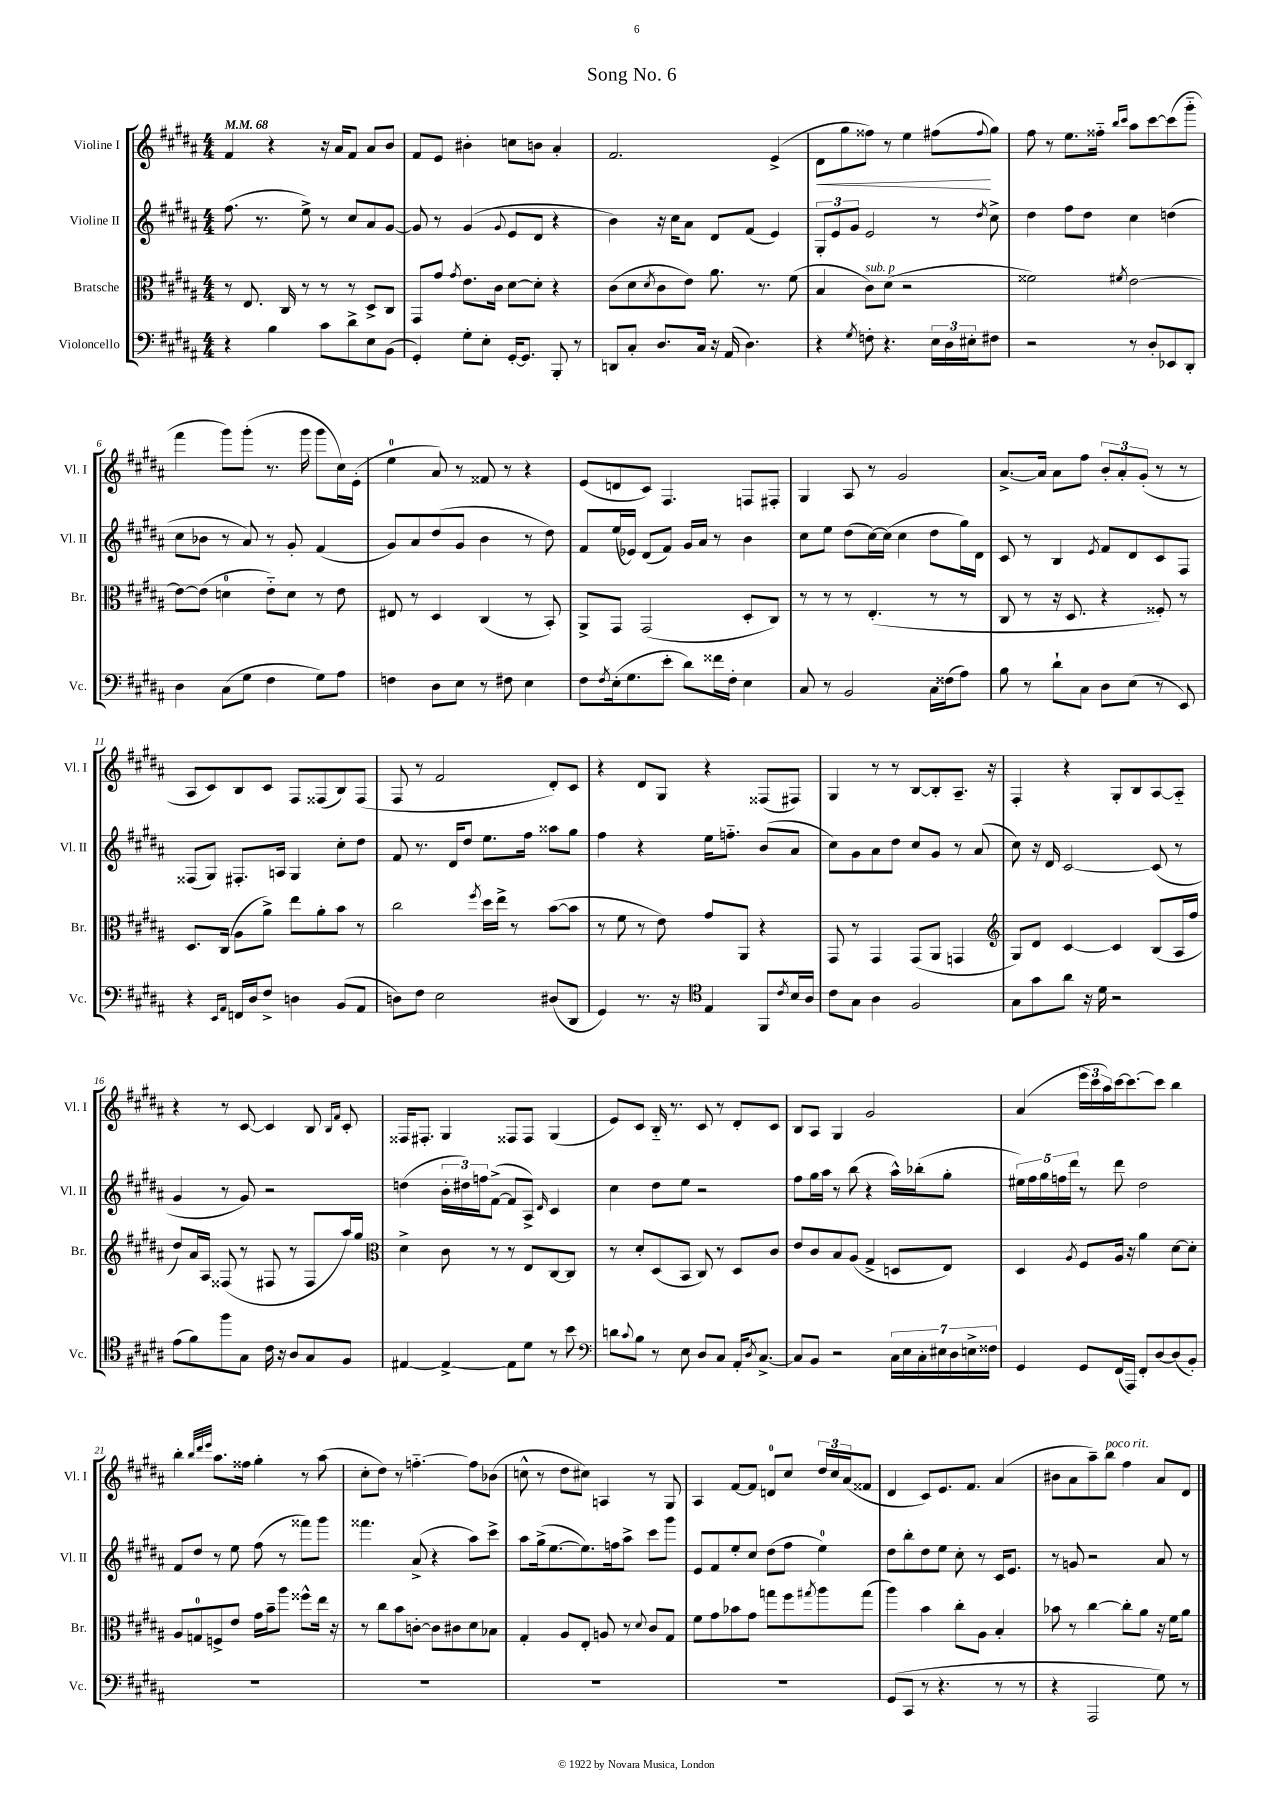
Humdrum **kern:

**kern	**kern	**kern	**kern	**dynam
*part4	*part3	*part2	*part1	*part1
*staff4	*staff3	*staff2	*staff1	*staff1
*I"Violoncello	*I"Bratsche	*I"Violine II	*I"Violine I	*
*I'Vc.	*I'Br.	*I'Vl. II	*I'Vl. I	*
*clefF4	*clefC3	*clefG2	*clefG2	*
*k[f#c#g#d#a#]	*k[f#c#g#d#a#]	*k[f#c#g#d#a#]	*k[f#c#g#d#a#]	*
*M4/4	*M4/4	*M4/4	*M4/4	*
*MM68	*MM68	*MM68	*MM68	*
=1	=1	=1	=1	=1
4r	8r	(8.ff#\	4f#/	.
.	8.E/	.	.	.
.	.	8.r	.	.
4B\	.	.	4r	.
.	16C#/	.	.	.
.	8r	8ee^\)	.	.
8c#\L	8r	8r	16r	.
.	.	.	16a#/KL	.
8d#^\	8r	8cc#/L	8f#/J	.
8E\	8D#^/L	8a#/	8a#/L	.
(8BB\J	8C#/J	[8g#/J	8b/J	.
=2	=2	=2	=2	=2
4GG#'/)	8GG#/L	8g#/]	8f#/L	.
.	8g#/J	8r	8e/J	.
.	8qg#/	.	.	.
8G#'\L	8.e\L	(4g#/	4b#X'\	.
8E'\J	.	.	.	.
.	16c#\Jk	.	.	.
.	.	8qqg#/	.	.
[16GG#'/KL	[8d#\L	8e/L	8ccn\L	.
8.GG#/J]	.	.	.	.
.	8d#'\J]	8d#/J	8bn\J	.
8BBB'/	4r	4r	4a#'/	.
8r	.	.	.	.
=3	=3	=3	=3	=3
8DDn/L	(8c#\L	4b\)	2.f#/	.
8C#'/J	8d#\	.	.	.
.	8qd#/	.	.	.
8.D#/L	8c#\	16r	.	.
.	.	16cc#\KL	.	.
.	8e\J)	8a#\J	.	.
16C#/Jk	.	.	.	.
16r	8.a#\	8d#/L	.	.
(16AA#/	.	.	.	.
4.D#\)	.	(8f#/J	.	.
.	8.r	.	.	.
.	.	4e/)	(4e^/	.
.	(8f#\	.	.	.
=4	=4	=4	=4	=4
!	!	!	!	!LO:HP:b
4r	4B/	12G#'/L	8d#\L	<
.	.	12e/	.	.
.	.	.	8gg#\	.
.	.	12g#/J	.	.
8qG#/	.	.	.	.
!	!LO:TX:a:i:t=sub. p	!	!	!
8Fn'\	8c#\L)	2e/	8ff##X\J)	.
4.r	(8d#\J	.	8r	.
.	2r	.	4ee\	.
24E\LL	.	8r	(8ff#X\L	.
24D#\	.	.	.	.
24E#X'\J	.	.	.	.
.	.	8qdd#/	8qqff#/	.
8F#X\J	.	8cc#^\	8gg#\J)	[
=5	=5	=5	=5	=5
2r	2f##X\)	4dd#\	8ff#\	.
.	.	.	8r	.
.	.	8ff#\L	8.ee\L	.
.	.	8dd#\J	.	.
.	.	.	16ff##X\Jk	.
.	.	.	16qqbb/LL	.
.	8qf#X/	.	16qqccc#/JJ	.
8r	[2e\	4cc#\	8aa#\L	.
8D#'/L	.	.	[8ccc#\	.
8EE-X/	.	(4ddn\	(8ccc#\]	.
8DD#'/J	.	.	8ggg#\J	.
!!LO:LB:g=z
=6	=6	=6	=6	=6
4D#\	8e\L_	8cc#\L	4fff#\	.
.	(8e\J]	8b-X\J	.	.
(8C#\L	4dn\	8r	8ggg#\L)	.
8G#\J	.	8a#/)	(8ggg#'\J	.
4F#\	8e\L)	8r	8.r	.
.	8d\J	8g#'/	.	.
.	.	.	16ggg#\	.
8G#\L)	8r	(4f#/	8ggg#\L	.
8A#\J	8e\	.	16cc#\L)	.
.	.	.	(16e'\JJ	.
=7	=7	=7	=7	=7
4Fn\	8E#X/	8g#/L)	4ee\	.
.	8r	8a#/	.	.
8D#\L	4D#/	(8dd#/	8a#/)	.
8E\J	.	8g#/J	8r	.
8r	(4C#/	4b\	8f##X/	.
8F#X\	.	.	8r	.
4E\	8r	8r	4r	.
.	8BB'/)	8dd#\)	.	.
=8	=8	=8	=8	=8
8F#\L	8AA#^/L	8f#/L	(8e/L	.
8qF#/	.	.	.	.
(16E'\k	8GG#/J	(16ee/L	8dn/	.
8.G#\	.	16e-X/JJ)	.	.
.	(2GG#/	(8d#/L	8c#/J)	.
8e'\J	.	8f#/J)	4.F#/	.
8d#\L)	.	16g#/LL	.	.
.	.	16a#/JJ	.	.
16f##X\L	.	8r	.	.
16F#'\JJ	.	.	.	.
4E\	8D#'/L	4b\	8Fn/L	.
.	8C#/J)	.	8F#X'/J	.
=9	=9	=9	=9	=9
8C#/	8r	8cc#\L	4G#/	.
8r	8r	8ee\J	.	.
2BB/	8r	(8dd#\L	8A#/	.
.	(4.E'/	[16cc#\L)	8r	.
.	.	(16cc#\JJ]	.	.
.	.	4cc#\	2g#/	.
16C#\LL	8r	8dd#\L	.	.
(16F##X\J	.	.	.	.
8A#\J)	8r	16gg#\L)	.	.
.	.	16d#\JJ	.	.
=10	=10	=10	=10	=10
8B\	8C#/	8c#/	[8.a#^/L	.
8r	8r	8r	.	.
.	.	.	16a#/Jk]	.
8d#`\L	16r	4B/	8a#\L	.
.	8.D#/	.	.	.
8C#\J	.	.	8ff#\J	.
.	.	8qe/	.	.
8D#\L	4r	8f#/L	12b'/L	.
.	.	.	12a#'/	.
(8E\J	.	8d#/	.	.
.	.	.	(12g#'/J	.
8r	8F##X'/)	8c#/	8r	.
8EE/)	8r	8F#/J	8r	.
!!LO:LB:g=z
=11	=11	=11	=11	=11
4r	8.D#/L	(8F##X/L	8A#/L	.
.	.	8G#/J)	8c#/)	.
.	(16C#/Jk	.	.	.
16qqEE/LL	.	.	.	.
16qqAA#/JJ	.	.	.	.
16FFn/LL	8A#\L	8.F#X'/L	8B/	.
16D#/J	.	.	.	.
8F#^/J	8a#^\J)	.	8c#/J	.
.	.	16An/Jk	.	.
4Dn\	8ee\L	4G#/	8F#/L	.
.	8a#'\	.	(8F##X/	.
(8BB/L	8b\J	8cc#'\L	8B/)	.
8AA#/J	8r	8dd#\J	(8F##/J	.
=12	=12	=12	=12	=12
8Dn\L)	2cc#\	8f#/	8F#/	.
8F#\J	.	8.r	8r	.
2E\	.	.	2f#/	.
.	.	16d#/KL	.	.
.	.	8dd#/J	.	.
.	8qff#/	.	.	.
.	16dd#\LL	8.ee\L	.	.
.	16ee^\JJ	.	.	.
.	8r	.	.	.
.	.	16ff#\Jk	.	.
(8D#X/L	([8b\L	8aa##X\L	8d#'/L)	.
8DD#/J	8b\J]	8gg#\J	8c#/J	.
=13	=13	=13	=13	=13
4GG#/)	8r	4ff#\	4r	.
.	8f#\	.	.	.
8.r	8r	4r	8d#/L	.
.	8e\)	.	8G#/J	.
16r	.	.	.	.
*clefC4	*	*	*	*
4E/	8g#/L	16ee\KL	4r	.
.	.	8.ffn\J	.	.
.	8AA#/J	.	.	.
8FF#/L	4r	(8b/L	(8F##X/L	.
8qc#/	.	.	.	.
16B/L	.	8a#/J	8F#X/J)	.
16A#/JJ	.	.	.	.
=14	=14	=14	=14	=14
8c#\L	8GG#/	8cc#\L)	4G#/	.
8G#\J	8r	8g#\	.	.
4A#\	4GG#/	8a#\	8r	.
.	.	8dd#\J	8r	.
2F#/	(8GG#/L	8cc#/L	[8B/L	.
.	8AA#/J	8g#/J	8B'/]	.
.	4GGn/	8r	8.A#~/J	.
.	.	(8a#/	.	.
.	.	.	16r	.
=15	=15	=15	=15	=15
*	*clefG2	*	*	*
8G#\L	8G#/L)	8cc#\)	4F#'/	.
8g#\	8d#/J	16r	.	.
.	.	16d#/	.	.
8a#\J	[4c#/	[2c#/	4r	.
16r	.	.	.	.
16d#\	.	.	.	.
2r	4c#/]	.	8G#'/L	.
.	.	.	8B/	.
.	(8B/L	(8c#/]	[8A#/	.
.	16A#/L	8r	8A#/J]	.
.	16ff#/JJ	.	.	.
!!LO:LB:g=z
=16	=16	=16	=16	=16
(8e\L	8dd#/L)	4g#/	4r	.
8f#\)	16a#/L	.	.	.
.	16A#/JJ	.	.	.
8ff#\	(8F##X/	8r	8r	.
8G#\J	8r	8g#/)	[8c#/	.
16c#\	8F#X/	2r	4c#/]	.
16r	.	.	.	.
8A#/L	8r	.	.	.
8G#/	8F#/L	.	8B/	.
.	.	.	16qqB/LL	.
.	.	.	16qqf#/JJ	.
8F#/J	16aa#/L)	.	8c#'/	.
.	16gg#/JJ	.	.	.
=17	=17	=17	=17	=17
*	*clefC3	*	*	*
[4E#X/	4d#^\	(4ddn\	16F##X/KL	.
.	.	.	8.F#X'/J	.
4E#^/_	8c#\	24b'\LL	4G#/	.
.	.	24dd#X\)	.	.
.	.	24ffn\J	.	.
.	8r	([8f#^\J	.	.
8E#\L]	8r	8f#/L]	8F##X/L	.
8d#\J	8E/L	8A#^/J)	8F##/J	.
.	.	16qqd#/	.	.
8r	[8C#/	4c#/	(4G#/	.
8b\	8C#/J]	.	.	.
=18	=18	=18	=18	=18
*clefF4	*	*	*	*
8dn\L	8r	4cc#\	8e/L)	.
8qqc#/	.	.	.	.
8B\J	8d#'/L	.	8c#/J	.
8r	(8D#/	8dd#\L	16B/	.
.	.	.	8.r	.
8E\	8BB/J	8ee\J	.	.
8D#/L	8C#/)	2r	8c#/	.
8C#/J	8r	.	8r	.
16AA#'/KL	8D#/L	.	8d#'/L	.
8qD#/	.	.	.	.
[8.C#^/J	.	.	.	.
.	8c#/J	.	8c#/J	.
=19	=19	=19	=19	=19
8C#/L]	8e/L	8ff#\L	8B/L	.
8BB/J	8c#/	16gg#\L	8A#/J	.
.	.	16aa#\JJ	.	.
2r	8B/	8r	4G#/	.
.	(8A#/J	(8bb\	.	.
.	4G#^/	4r	2g#/	.
28C#\LL	8Dn/L	16aa#^^\LL)	.	.
28E\	.	.	.	.
.	.	(16bb-X'\J	.	.
28C#'\	.	.	.	.
28E#X\	.	.	.	.
.	8E/J)	8gg#'\J	.	.
28D#\	.	.	.	.
28En^\	.	.	.	.
28F##X\JJ	.	.	.	.
=20	=20	=20	=20	=20
4GG#/	4D#/	20ee#X\LL)	(4a#/	.
.	.	20ff#\	.	.
.	.	20gg#\	.	.
.	.	20ffn\	.	.
.	.	20ddd#\JJ	.	.
.	8qA#/	.	.	.
8GG#/L	8F#/L	8r	24eee\LL	.
.	.	.	24ccc#\	.
.	.	.	24aa#\)	.
(16FF#/L	16A#/Jk	8ddd#\	[16ccc#\J	.
16AAA#/JJ)	16r	.	8.ccc#\_	.
8FF#'/L	4a#\	2dd#\	.	.
[8D#/	.	.	8ccc#\J]	.
(8D#/]	[8d#\L	.	4bb\	.
8BB'/J)	8d#'\J]	.	.	.
!!LO:LB:g=z
=21	=21	=21	=21	=21
1r	8A#/L	8f#/L	4bb'\	.
.	8Gn/	8dd#/J	.	.
.	.	.	32qqbb/LLL	.
.	.	.	32qqddd#/	.
.	.	.	32qqeee/JJJ	.
.	8Fn^/	8r	8.aa#\L	.
.	8e/J	8ee\	.	.
.	.	.	16ff##X\Jk	.
.	16g#\LL	(8ff#\	4gg#'\	.
.	16b~\J	.	.	.
.	8aa#\J	8r	.	.
.	8ff##X^^\L	8fff##X\L)	8r	.
.	16ee\Jk	8ggg#\J	(8aa#\	.
.	16r	.	.	.
=22	=22	=22	=22	=22
1r	8r	4.fff##X\	8cc#'\L	.
.	8cc#\L	.	8dd#\J)	.
.	8b\	.	8r	.
.	[8cn'\J	(8a#^/	[4.ffn\	.
.	8c\L]	4r	.	.
.	8c#X\	.	.	.
.	8d#\	8aa#\L)	8ff\L]	.
.	8B-X\J	8ccc#^\J	(8b-X\J	.
=23	=23	=23	=23	=23
1r	4G#'/	8aa#\L	8ccn^^\	.
.	.	(16gg#^\k	8r	.
.	.	[8.ee\	.	.
.	8A#/L	.	8dd#\L	.
.	8E'/J	8.ee\])	8cc#X\J)	.
.	8An/	.	4An/	.
.	.	16ffn\k	.	.
.	8r	8aa#^\J	.	.
.	8qqd#/	.	.	.
.	8c#/L	8ccc#\L	8r	.
.	8G#/J	8ggg#\J	8G#/	.
=24	=24	=24	=24	=24
1r	8f#\L	8e/L	4A#/	.
.	8g#\	8f#/	.	.
.	8b-X\	8ee'/	[8f#/L	.
.	8g#\J	8cc#/J	8f#/J]	.
.	8ggn\L	(8dd#\L	8dn/L	.
.	8ff#\	8ff#\J	8cc#/J	.
.	8qgg#X/	.	.	.
.	8aa#\	4ee\)	24dd#/LL	.
.	.	.	24cc#/	.
.	.	.	(24a#/J	.
.	(8gg#\J	.	8f##X/J	.
=25	=25	=25	=25	=25
(8GG#/L	4aa#\)	8dd#\L	4d#/	.
8CC#/J	.	8bb'\	.	.
8r	4b\	8dd#\	8c#/L)	.
4.r	.	8ee\J	8.e/	.
.	8cc#'\L	8cc#'\	.	.
.	.	.	8.f#/J	.
.	8A#\J	8r	.	.
8r	4B'/	16c#/KL	(4a#/	.
.	.	8.e/J	.	.
8r	.	.	.	.
=26	=26	=26	=26	=26
4r	8b-X\	8r	8b#X\L	.
.	8r	8gn/	8a#\	.
2AAA#/	[4cc#\	2r	8aa#~\)	.
!	!	!	!LO:TX:a:i:t=poco rit.	!
.	.	.	8bb\J	.
.	8cc#'\L]	.	4ff#\	.
.	8a#\J	.	.	.
8G#\)	16r	8a#/	8a#/L	.
.	16f#\KL	.	.	.
8r	8a#\J	8r	8d#/J	.
==	==	==	==	==
*-	*-	*-	*-	*-
